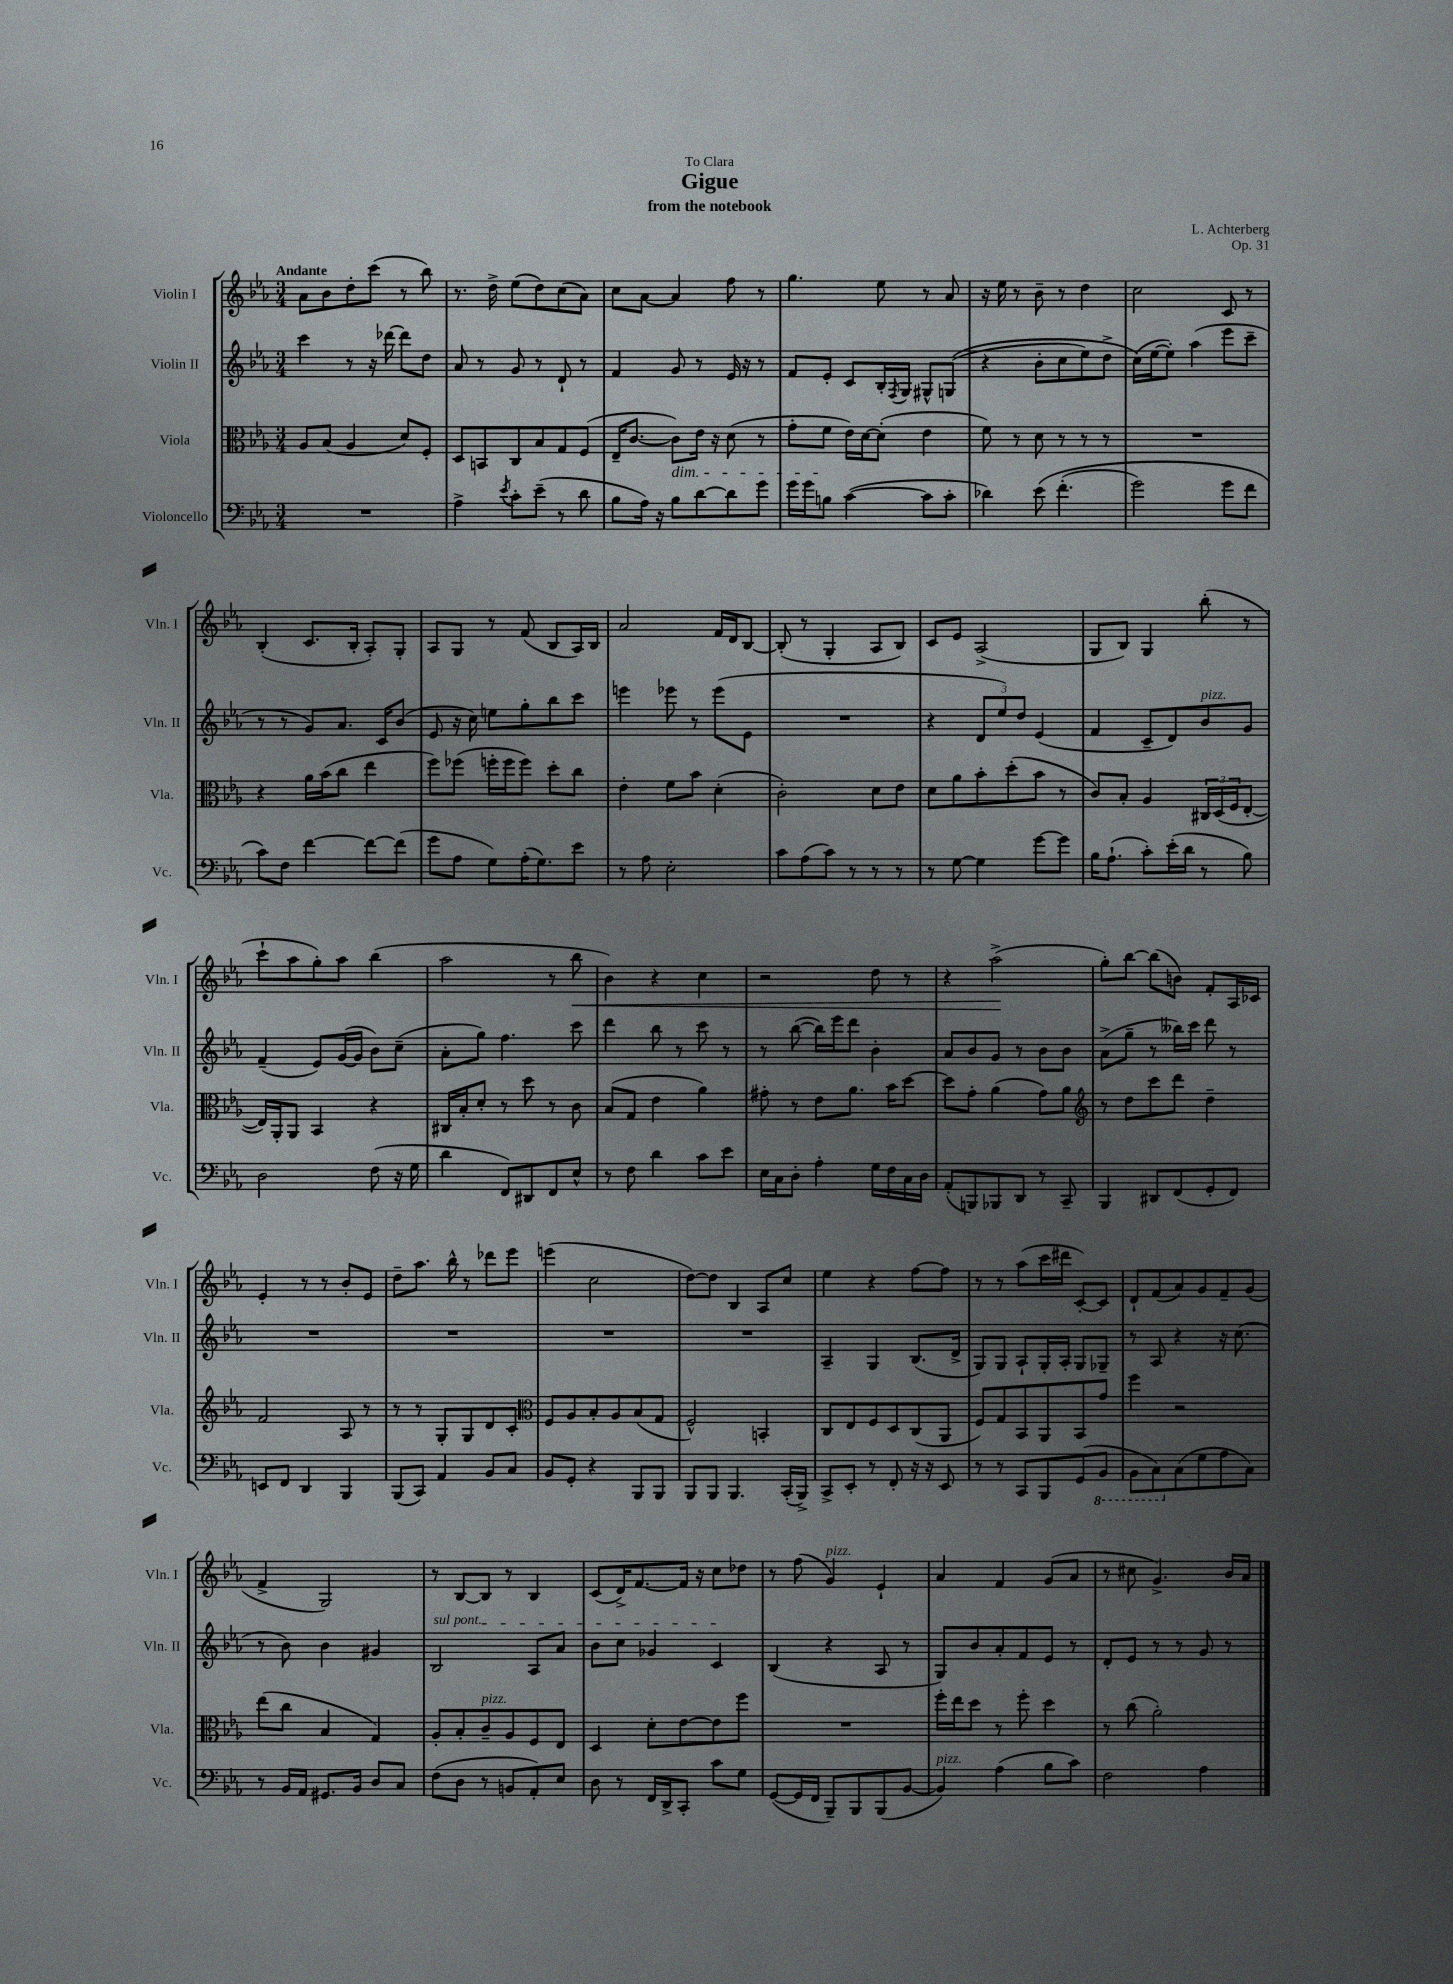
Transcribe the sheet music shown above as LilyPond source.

\header { title = "Gigue" composer = "L. Achterberg" subtitle = "from the notebook" dedication = "To Clara" opus = "Op. 31" }
<<
\new StaffGroup <<
\new Staff = "s0" \with { instrumentName = "Violin I" shortInstrumentName = "Vln. I" } {
    \clef treble \key ees \major \numericTimeSignature \time 3/4 \tempo "Andante"
    aes'8 bes'8 d''8-. c'''8( r8 bes''8) |
    r8. d''16-> ees''8( d''8) c''8( aes'8) |
    c''8 aes'8~ aes'4 f''8 r8 |
    g''4. ees''8 r8 aes'8 |
    r16 ees''16 r8 bes'8-- r8 d''4 |
    c''2 c'8 r8 |
    bes4-.( c'8. bes16-. aes8-.) g8-. |
    aes8 g8 r8 f'8( bes8 aes16) bes16 |
    aes'2 f'16 d'16 bes8~ |
    bes8-.( r8 g4-. aes8 bes8) |
    c'8 ees'8 aes2->( |
    g8 bes8) g4 bes''8-.( r8 |
    c'''8-! aes''8 g''8-.) aes''8 bes''4( |
    aes''2 r8 bes''8\< |
    bes'4) r4 c''4 |
    r2 d''8 r8 |
    r4 aes''2->\!( |
    g''8-.) bes''8~ bes''8( b'8) f'8-. aes16 ces'16 |
    ees'4-. r8 r8 bes'8-. ees'8 |
    d''8-- aes''8. bes''16-^ r8 des'''8 ees'''8 |
    e'''4( c''2 |
    d''8~) d''8 bes4 aes8 c''8 |
    ees''4 r4 f''8~ f''8 |
    r8 r8 aes''8( c'''16 dis'''16 c'8~-.) c'8 |
    d'8-! f'8( aes'8) g'8 f'8-- g'8( |
    f'4-> g2) |
    r8 bes8~ bes8 r8 bes4 |
    c'8( d'16->) f'8.~ f'16 r16 c''8 des''8 |
    r8 f''8( g'4^\markup { \italic "pizz." }) ees'4-! |
    aes'4 f'4 g'8( aes'8 |
    r8 cis''8 g'4.->) bes'16 aes'16 \bar "|." |
}
\new Staff = "s1" \with { instrumentName = "Violin II" shortInstrumentName = "Vln. II" } {
    \clef treble \key ees \major \numericTimeSignature \time 3/4
    c'''4 r8 r16 des'''16~ des'''8 d''8 |
    aes'8 r8 g'8 r8 d'8-! r8 |
    f'4 g'8 r8 ees'16 r16 r8 |
    f'8 ees'8-. c'8 bes16-. \acciaccatura { f8 } g16 gis8-^ g8(\( |
    r4 bes'8-. c''8 ees''8) d''8-> |
    c''16(\) ees''16~ ees''8-.) aes''4( ees'''8 c'''8-- |
    r8 r8 g'8) aes'8. c'16 bes'8( |
    ees'8 r16 c''16) e''8 g''8-. bes''8 c'''8 |
    e'''4 ees'''8 r8 ees'''8( ees'8 |
    R2. |
    r4 \tuplet 3/2 { d'8 ees''8) d''8 } ees'4( |
    f'4 c'8-- d'8) bes'8^\markup { \italic "pizz." } g'8 |
    f'4--( ees'8) g'16~( g'16 bes'8) c''8--( |
    aes'8-. g''8) f''4. c'''8 |
    d'''4 bes''8 r8 c'''8 r8 |
    r8 bes''8~( bes''16) ees'''16 d'''8 bes'4-. |
    aes'8 bes'8 g'8 r8 bes'8 bes'8 |
    aes'8->( g''8-- r8 beses''16) c'''16 d'''8 r8 |
    R2. |
    R2. |
    R2. |
    R2. |
    aes4-- g4 bes8.( d'16-> |
    g8) g8 aes8-! g16-. aes16-. g8 ges8-- |
    r8 aes8 r4 r16 c''8.( |
    r8 bes'8) bes'4 gis'4 |
    \once \override TextSpanner.bound-details.left.text = \markup { \italic "sul pont." } bes2\startTextSpan aes8 aes'8 |
    bes'8 c''8 ges'4 c'4\stopTextSpan |
    bes4( r4 aes8 r8 |
    g8) bes'8 aes'8-. f'8 ees'8 r8 |
    d'8-. ees'8 r8 r8 g'8 r8 \bar "|." |
}
\new Staff = "s2" \with { instrumentName = "Viola" shortInstrumentName = "Vla." } {
    \clef alto \key ees \major \numericTimeSignature \time 3/4
    aes8 bes8( aes4 d'8) f8-. |
    d8 b,8 c8 bes8 g8 f8( |
    ees16-- c'8.~ c'8\dim) ees'16 r16 d'8( r8 |
    g'8-. f'8\! ees'16) d'16~ d'8-.( ees'4 |
    f'8) r8 d'8 r8 r8 r8 |
    R2. |
    r4 aes'16 bes'16( c''8 ees''4 |
    f''8) fes''8( f''16-. f''16 f''8) d''8-. c''8 |
    ees'4-. f'8 bes'8 d'4-.( |
    c'2-.) d'8 ees'8 |
    d'8 aes'8 bes'8-. d''8-.( bes'8 r8 |
    c'8) bes8-. aes4 \tuplet 3/2 { cis16 d16( f16 } ees8~-. |
    ees16) aes,16-. aes,8 bes,4 r4 |
    cis16 bes16-. d'8-. r8 d''8 r8 c'8 |
    bes8( g8 ees'4 aes'4) |
    gis'8-. r8 ees'8 aes'8. bes'16 d''8~ |
    d''8 g'8-. aes'4( g'8) aes'8 |
    \clef treble r8 d''8 c'''8 d'''8 d''4-- |
    f'2 aes8 r8 |
    r8 r8 g8-. g8 d'8 c'8-. |
    \clef alto f8 aes8 bes8-. aes8 bes8( g8 |
    f2-^) b,4-. |
    c8 ees8 f8 d8 c8( aes,8 |
    f8) g8 bes,8 aes,8 bes,8 g'8 |
    f''4 r2 |
    ees''8( c''8 bes4 g4) |
    aes8-. bes8-. c'8--^\markup { \italic "pizz." } aes8 f8 ees8 |
    d4 d'8-. ees'8~ ees'8 f''8 |
    R2. |
    f''16-. ees''16 d''8 r8 f''8-. d''4 |
    r8 c''8( aes'2-.) \bar "|." |
}
\new Staff = "s3" \with { instrumentName = "Violoncello" shortInstrumentName = "Vc." } {
    \clef bass \key ees \major \numericTimeSignature \time 3/4
    R2. |
    aes4-> \acciaccatura { ees'8 } c'8-. ees'8--( r8 d'8 |
    bes8 aes16) r16 bes8 d'8~ d'8 g'8 |
    g'16 g'16 b8 c'4~( c'8 c'8-. |
    des'4) ees'8\( f'4.-.( |
    g'2) g'8 f'8 |
    c'8\) f8 f'4~ f'8~ f'8( |
    g'8 aes8 g8) aes16-.( g8.) ees'8 |
    r8 aes8 ees2-. |
    c'8 aes8( c'8) r8 r8 r8 |
    r8 g8~ g4 g'8~ g'8 |
    bes16 aes8.-!( c'8-.) ees'16-.( d'16 r8 bes8) |
    d2 f8( r16 g16 |
    d'4 f,8) dis,8 f,8 ees8-^ |
    r8 f8 d'4 c'8 ees'8 |
    ees16 c16 d8-. aes4-. g16 f16 c16 d16 |
    aes,8-.( b,,8) bes,,8 d,8 r8 c,8-- |
    bes,,4 dis,8 f,8( g,8-. f,8) |
    e,8 f,8 d,4 bes,,4 |
    bes,,8( c,8) aes,4 bes,8 c8 |
    bes,8 g,8-. r4 bes,,8 bes,,8 |
    bes,,8 bes,,8 bes,,4. c,16-.( bes,,16->) |
    c,8-> ees,8-. r8 f,8-. r16 r16 ees,8 |
    r8 r8 c,8 bes,,8 g,8( \ottava #-1 bes,,8 |
    bes,,8 c,8) \ottava #0 c8( g8 aes8 c8) |
    r8 bes,16 aes,16 gis,8. bes,16 d8 c8 |
    f8( d8 r8 b,8 aes,8-.) ees8 |
    d8 r8 f,16 d,16-> c,8-. c'8 g8 |
    g,8~( g,16 f,16 bes,,8--) bes,,8 bes,,8( bes,8~ |
    bes,4^\markup { \italic "pizz." }) aes4( bes8 c'8) |
    f2 aes4 \bar "|." |
}
>>
>>
\layout { \context { \Score \remove "Bar_number_engraver" } }
